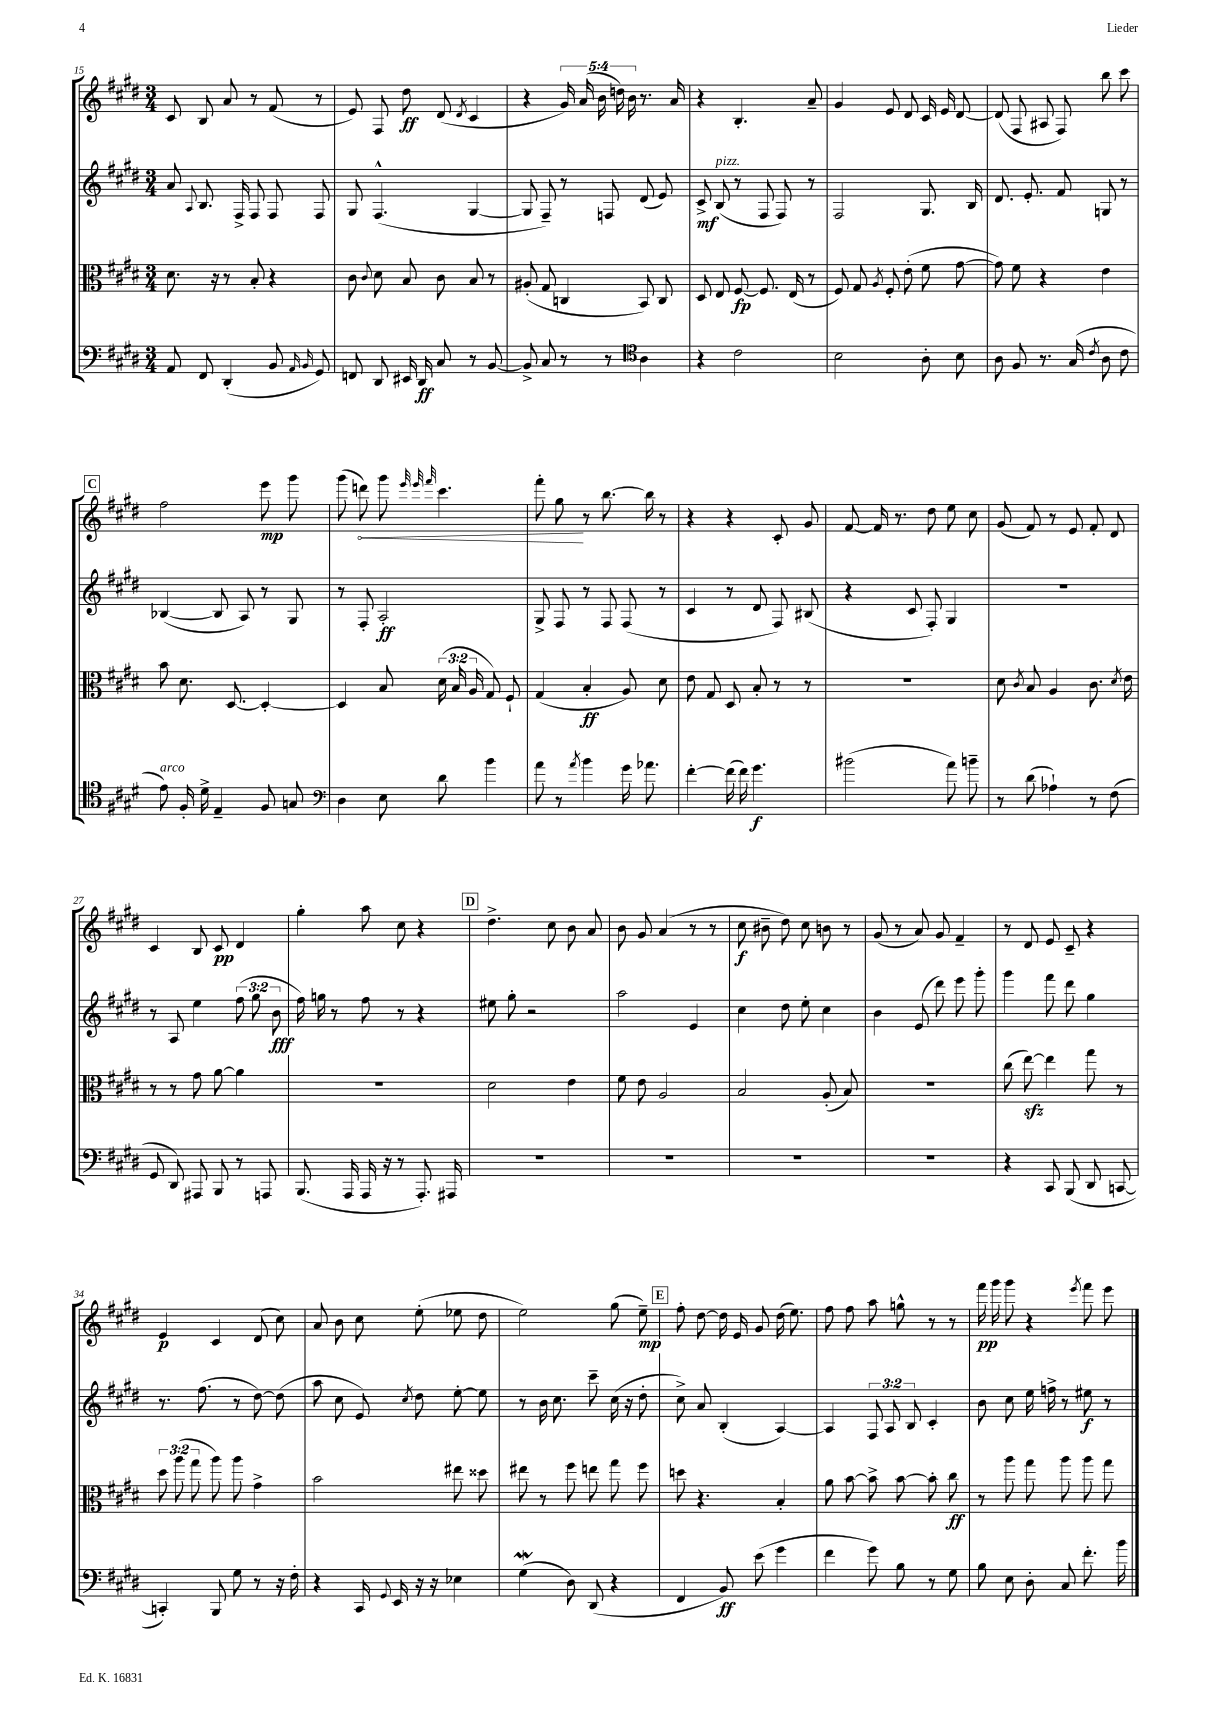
<<
\new StaffGroup <<
\new Staff = "s0" {
    \clef treble \key e \major \numericTimeSignature \time 3/4 \override Staff.TupletNumber.text = #tuplet-number::calc-fraction-text
    \autoBeamOff cis'8 b8 a'8 r8 fis'8( r8 |
    e'8) fis8 dis''8\ff dis'8( \acciaccatura { dis'8 } cis'4 |
    r4 \tuplet 5/4 { gis'16) a'16( b'16 d''16) b'16 } r8. a'16 |
    r4 b4.-. a'8-- |
    gis'4 e'8 dis'8 cis'16 e'16 dis'8~ |
    dis'8( fis8 ais8 fis8) b''8 cis'''8 |
    \mark \markup { \box "C" } fis''2 e'''8\mp gis'''8 |
    gis'''8( \once \override Hairpin.circled-tip = ##t d'''8\<) gis'''8 \grace { e'''32 e'''32 fis'''32 } cis'''4. |
    fis'''8-. gis''8\! r8 b''8.~ b''16 r8 |
    r4 r4 cis'8-. gis'8 |
    fis'8~ fis'16 r8. dis''8 e''8 cis''8 |
    gis'8( fis'8) r8 e'8 fis'8-. dis'8 |
    cis'4 b8 cis'8\pp dis'4 |
    gis''4-. a''8 cis''8 r4 |
    \mark \markup { \box "D" } dis''4.-> cis''8 b'8 a'8 |
    b'8 gis'8 a'4( r8 r8 |
    cis''8\f bis'8-- dis''8) cis''8 b'8 r8 |
    gis'8( r8 a'8) gis'8 fis'4-- |
    r8 dis'8 e'8 cis'8-- r4 |
    e'4\p cis'4 dis'8( cis''8) |
    a'8 b'8 cis''8 e''8-.( ees''8 dis''8 |
    e''2) gis''8( e''8--\mp) |
    \mark \markup { \box "E" } fis''8-. dis''8~ dis''16 e'16 gis'8 dis''16( e''8.) |
    fis''8 fis''8 a''8 g''8-^ r8 r8 |
    fis'''16\pp gis'''16 gis'''8 r4 \acciaccatura { e'''8 } fis'''8 e'''8 \bar "|." |
}
\new Staff = "s1" {
    \clef treble \key e \major \numericTimeSignature \time 3/4 \override Staff.TupletNumber.text = #tuplet-number::calc-fraction-text
    \autoBeamOff a'8 \appoggiatura { a8 } b8. fis16-> fis8 fis8 fis8 |
    gis8 fis4.-^( gis4~ |
    gis8 fis8--) r8 f8 dis'8( e'8) |
    cis'8->\mf b8^\markup { \italic "pizz." }( r8 fis8 fis8) r8 |
    fis2 gis8. b16 |
    dis'8. e'8.-. fis'8 g8 r8 |
    \mark \markup { \box "C" } bes4~( bes8 a8) r8 gis8 |
    r8 fis8-. a2-.\ff |
    gis8-> fis8 r8 fis8 fis8( r8 |
    cis'4 r8 dis'8 fis8) bis8( |
    r4 cis'8 fis8-.) gis4 |
    R2. |
    r8 a8 e''4 \tuplet 3/2 { fis''8( gis''8 b'8\fff } |
    fis''16) g''16 r8 fis''8 r8 r4 |
    \mark \markup { \box "D" } eis''8 gis''8-. r2 |
    a''2 e'4 |
    cis''4 dis''8 e''8-. cis''4 |
    b'4 e'8( dis'''8) e'''8 gis'''8-. |
    gis'''4 fis'''8 dis'''8 gis''4 |
    r8. fis''8.( r8 dis''8~) dis''8( |
    a''8 cis''8 e'8) \acciaccatura { cis''8 } dis''8 e''8~-. e''8 |
    r8 b'16 cis''8. cis'''8-- cis''16( r16 dis''8-. |
    \mark \markup { \box "E" } cis''8->) a'8 b4-.( a4~) |
    a4 \tuplet 3/2 { fis8 a8 b8 } cis'4-. |
    b'8 cis''8 e''16 f''16-> r8 eis''8\f r8 \bar "|." |
}
\new Staff = "s2" {
    \clef alto \key e \major \numericTimeSignature \time 3/4 \override Staff.TupletNumber.text = #tuplet-number::calc-fraction-text
    \autoBeamOff dis'8. r16 r8 b8-. r4 |
    cis'8 \appoggiatura { cis'8 } dis'8 b8 cis'8 b8 r8 |
    ais8-.( gis8 c4 b,8) c8 |
    dis8 e8 fis8~\fp fis8. e16( r8 |
    fis8) gis8 \acciaccatura { a8 } fis8-. e'8-.( fis'8 gis'8~ |
    gis'8) fis'8 r4 e'4 |
    \mark \markup { \box "C" } b'8 dis'8. dis8.~ dis4~-. |
    dis4 b8 \tuplet 3/2 { dis'16( b16 a16 } gis8) fis8-! |
    gis4( b4-.\ff a8) dis'8 |
    e'8 gis8 dis8 b8-. r8 r8 |
    R2. |
    dis'8 \acciaccatura { cis'8 } b8 a4 cis'8. \acciaccatura { dis'8 } e'16 |
    r8 r8 gis'8 a'8~ a'4 |
    R2. |
    \mark \markup { \box "D" } dis'2 e'4 |
    fis'8 e'8 a2 |
    b2 a8-.( b8) |
    R2. |
    cis''8( e''8~\sfz) e''4 gis''8 r8 |
    \tuplet 3/2 { dis''8 a''8( gis''8 } a''8) a''8 gis'4-> |
    b'2 eis''8 disis''8 |
    eis''8 r8 fis''8 e''8 gis''8 fis''8 |
    \mark \markup { \box "E" } d''8 r4. b4-. |
    a'8 b'8~ b'8-> b'8~ b'8-. cis''8\ff |
    r8 a''8 gis''8 a''8 a''8 gis''8 \bar "|." |
}
\new Staff = "s3" {
    \clef bass \key e \major \numericTimeSignature \time 3/4
    \autoBeamOff a,8 fis,8 dis,4-.( b,8 \grace { a,16 b,16 } gis,8) |
    f,8 dis,8 eis,16 dis,16\ff cis8 r8 b,8~ |
    b,8-> cis8 r8 r8 \clef tenor a4 |
    r4 cis'2 |
    b2 a8-. b8 |
    a8 fis8 r8. gis16( \acciaccatura { cis'8 } a8 cis'8 |
    \mark \markup { \box "C" } e'8^\markup { \italic "arco" }) fis16-. dis'16-> e4-- fis8 g8 |
    \clef bass dis4 e8 dis'8 b'4 |
    a'8 r8 \acciaccatura { a'8 } b'4 gis'16 aes'8. |
    fis'4~-. fis'16( fis'16) gis'4.\f |
    bis'2( a'8) b'8-- |
    r8 dis'8( aes4-!) r8 fis8( |
    gis,8 dis,8) ais,,8 b,,8 r8 a,,8 |
    b,,8.( a,,16 a,,16 r16 r8 a,,8.-.) ais,,16 |
    \mark \markup { \box "D" } R2. |
    R2. |
    R2. |
    R2. |
    r4 cis,8 b,,8( dis,8 c,8~ |
    c,4-.) b,,8 gis8 r8 r16 fis16-. |
    r4 cis,16 \appoggiatura { gis,8 } e,16 r16 r16 ees4 |
    gis4\mordent( dis8) dis,8( r4 |
    \mark \markup { \box "E" } fis,4 b,8\ff) e'8( gis'4 |
    fis'4 gis'8) b8 r8 gis8 |
    b8 e8 dis8-. cis8 fis'8.-. b'16 \bar "|." |
}
>>
>>
\layout { \context { \Score currentBarNumber = #15 } }
